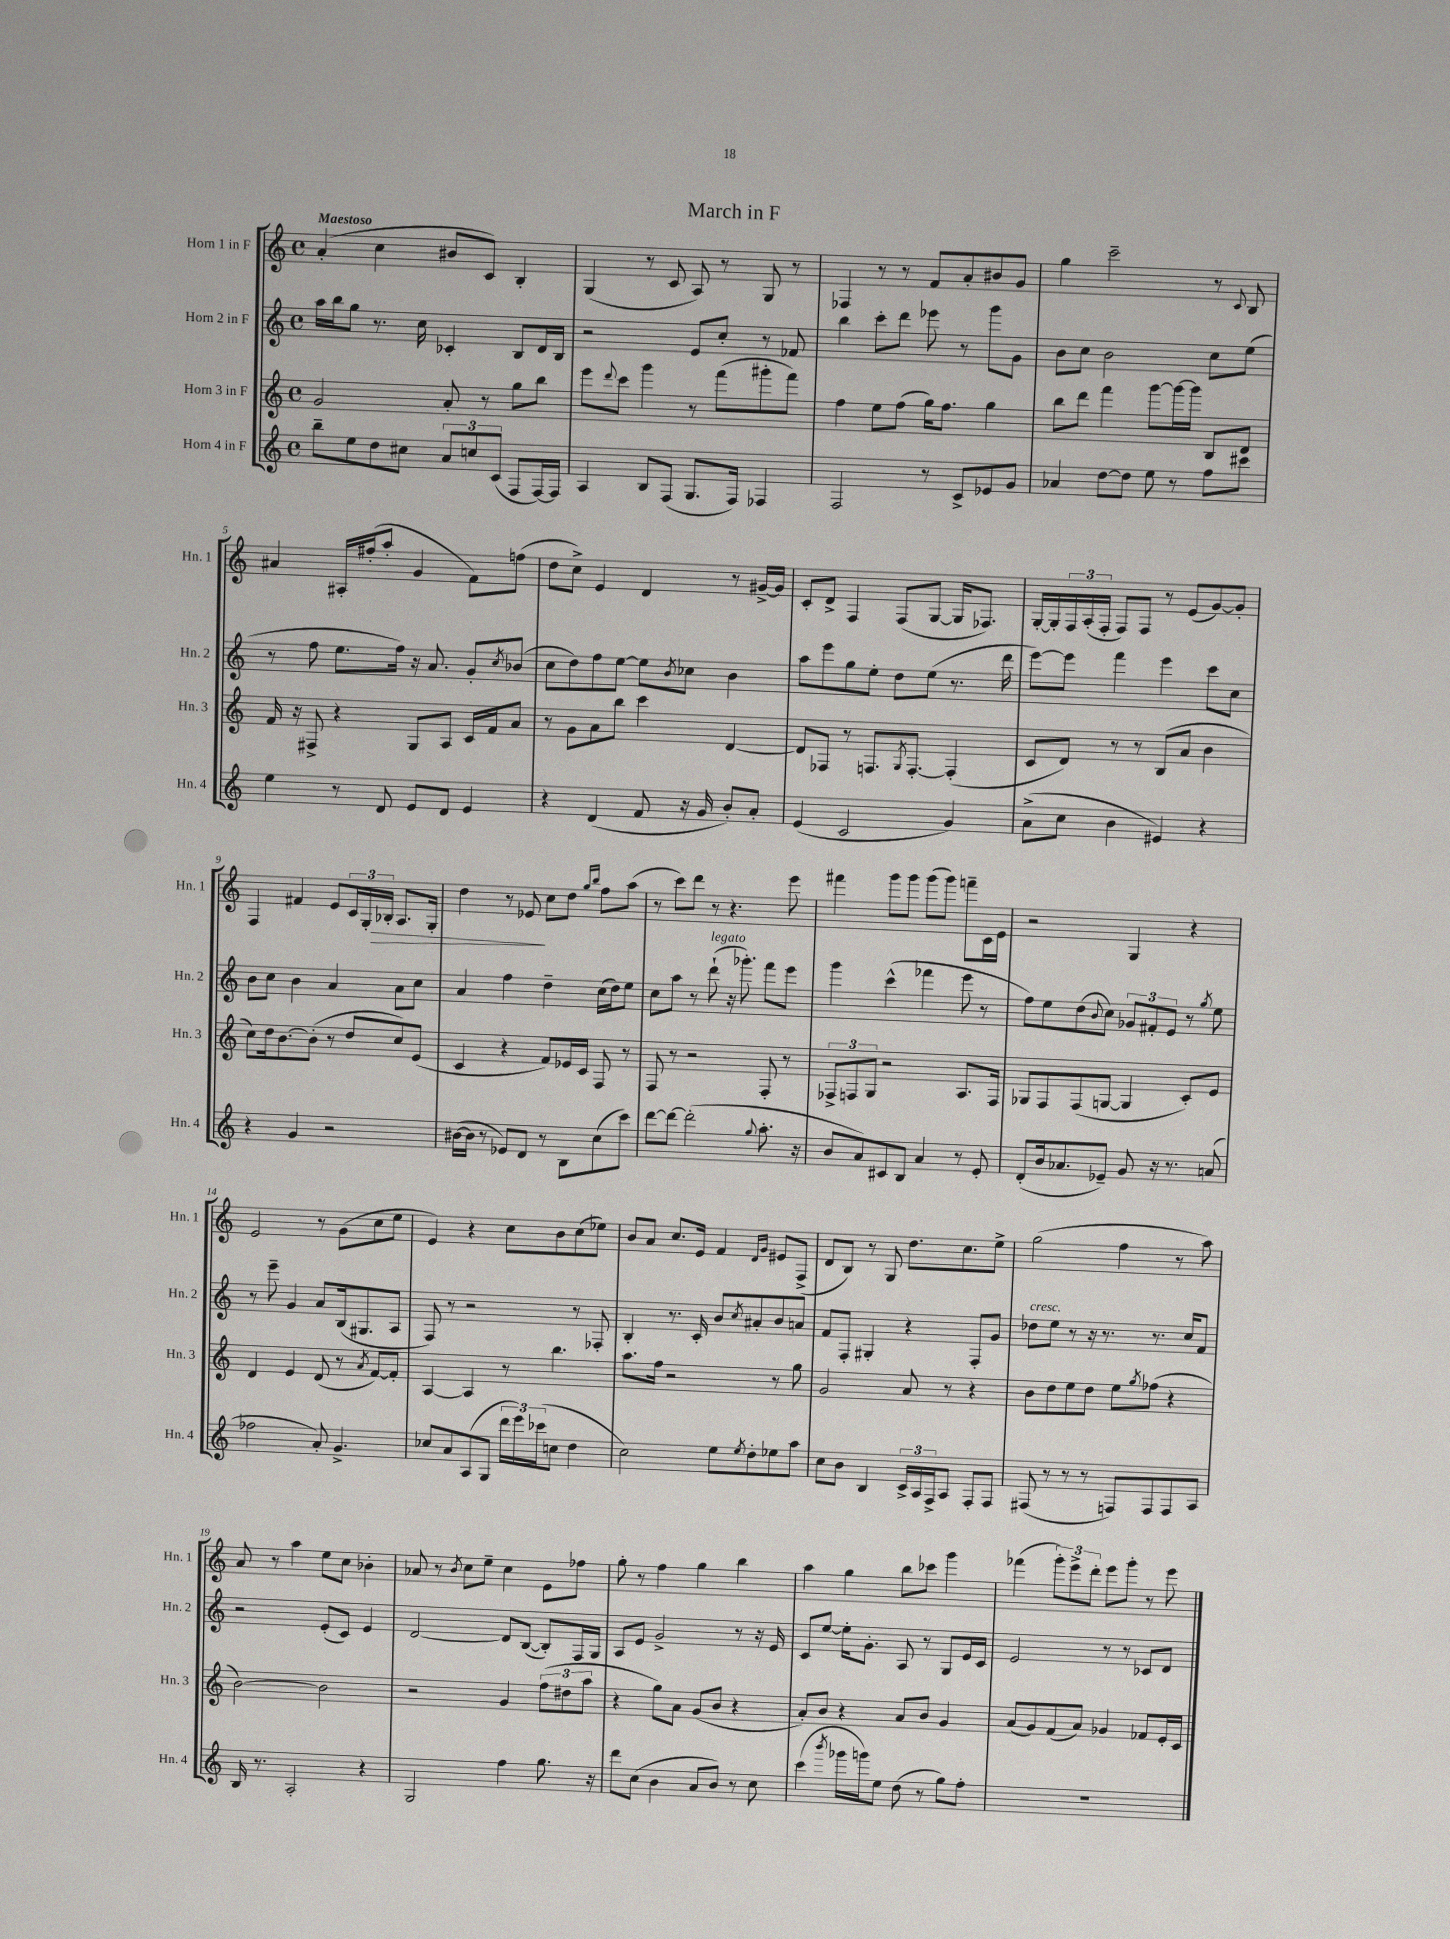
\header { title = "March in F" }
<<
\new StaffGroup <<
\new Staff = "s0" \with { instrumentName = "Horn 1 in F" shortInstrumentName = "Hn. 1" } {
    \clef treble \key c \major \defaultTimeSignature \time 4/4 \tempo "Maestoso"
    a'4-.( c''4 bis'8 c'8) b4-. |
    g4( r8 c'8 a8) r8 g8 r8 |
    fes4 r8 r8 f'8 a'8-. bis'8 g'8 |
    g''4 c'''2-- r8 \appoggiatura { c'8 } b8 |
    ais'4 ais16-. fis''16-.( a''8-. g'4 f'8) f''8( |
    d''8 c''8->) e'4 d'4 r8 gis'16~-> gis'16 |
    c'8-. d'8-> f4 f8( g8~ g16 fes8.) |
    g16~-. g16-. \tuplet 3/2 { f16 a16-.( f16-. } f8) f8 r8 e'8( g'8~) g'8-. |
    f4 fis'4 e'8 \tuplet 3/2 { c'16 g16-. bes16-.\> } a8. g16-. |
    d''4 r8 ees'8\! c''8 d''8 \grace { g''16 b''16 } f''8 a''8( |
    r8 c'''8) d'''8 r8 r4. e'''8 |
    fis'''4 g'''8 g'''8 g'''8( g'''8) f'''8-- c'16 e'16 |
    r2 g4 r4 |
    e'2 r8 g'8( c''8 e''8 |
    e'4) r4 c''8 b'8 c''8( ees''8) |
    b'8 a'8 c''8. e'16 f'4 \grace { d'16 g'16 } eis'8 f8->( |
    d'8 b8) r8 g8 d''8. c''8. e''8-> |
    g''2( f''4 r8 a''8) |
    a'8 r8 a''4 e''8 c''8 bes'4-. |
    aes'8 r8 \acciaccatura { b'8 } c''8 e''8-- c''4 e'8 fes''8 |
    g''8-. r8 f''4 g''4 b''4 |
    a''4 g''4 b''8 ces'''8 g'''4 |
    fes'''4( \tuplet 3/2 { g'''8-.) e'''8-> d'''8-. } e'''8 g'''8-. r8 e'''8 \bar "|." |
}
\new Staff = "s1" \with { instrumentName = "Horn 2 in F" shortInstrumentName = "Hn. 2" } {
    \clef treble \key c \major \defaultTimeSignature \time 4/4
    a''16 b''16 g''8 r8. c''16 ces'4-. b8 d'16 b16 |
    r2 e'8 c''8-. r8 fes'8 |
    b''4 c'''8-. d'''8 ees'''8 r8 g'''8 g'8 |
    b'8 c''8 b'2 c''8 e''8( |
    r8 f''8 e''8. f''16) r16 a'8. g'8-. \acciaccatura { c''8 } bes'8( |
    c''8 d''8) f''8 e''8~ e''8 \acciaccatura { b'8 } ces''8 b'4 |
    a''8 e'''8 g''8 e''8-. d''8 e''8( r8. d'''16 |
    e'''8~) e'''8 f'''4 e'''4 c'''8 c''8 |
    b'8 c''8 b'4 a'4 a'8 c''8 |
    a'4 f''4 d''4-- c''16( d''16) e''8 |
    c''8 a''8 r8 d'''8-!^\markup { \italic "legato" }( r16 ges'''8.-.) f'''8 e'''8 |
    g'''4 c'''4-^( fes'''4 e'''8 r8 |
    f''8) e''8 d''8( \appoggiatura { b'8 } c''8) \tuplet 3/2 { ges'8 fis'8-. e'8 } r8 \acciaccatura { g''8 } e''8 |
    r8 e'''8-- g'4 a'8 b16( gis8. a8 |
    f8) r8 r2 r8 fes8-. |
    b4-. r8. c'16-. b'8 \acciaccatura { c''8 } ais'8-. b'8 a'8 |
    f'8 f8-. gis4-. r4 f8-. g'8 |
    des''8^\markup { \italic "cresc." } e''8 r8 r16 r8. r8. c''16 f'8 |
    r2 e'8-.( c'8) e'4 |
    d'2~ d'8 b8~( b8-.) f16 g16 |
    a8 e'8 g'2-> r8 r16 e'16 |
    c'8 e''8~ e''16-. g'8.-. a8 r8 g8 e'16 c'16 |
    e'2 r8 r8 ces'8 d'8 \bar "|." |
}
\new Staff = "s2" \with { instrumentName = "Horn 3 in F" shortInstrumentName = "Hn. 3" } {
    \clef treble \key c \major \defaultTimeSignature \time 4/4
    g'2 a'8-. r8 g''8 b''8 |
    e'''8 \appoggiatura { d'''8 } c'''8 g'''4 r8 f'''8( gis'''8-. f'''8) |
    f''4 e''8 f''8( g''16) f''8. g''4 |
    b''8 d'''8 f'''4 g'''8~ g'''16~ g'''16 b8 d'8 |
    f'16 r16 fis8-> r4 g8 a8 c'16 f'16 a'8 |
    r8 g'8 a'8 b''8 c'''4 d'4~ |
    d'8 fes8 r8 f8. \acciaccatura { g8 } f8.~-. f4-.( |
    c'8 d'8) r8 r8 b8( a'8 b'4 |
    c''8) d''16 b'8.~ b'8-.( r8 d''8 c''8) e'8( |
    c'4 r4 f'8) ees'16 c'16 f8 r8 |
    f8 r8 r2 f8-. r8 |
    \tuplet 3/2 { fes8-> f8 g8 } r2 a8. f16 |
    ges8 f8 f8( g8~ g4 c'8-.) e'8 |
    d'4 e'4 d'8( r8 \acciaccatura { a'8 } f'8~) f'8-. |
    a4~ a4 r8 b''4. |
    a''8. f''16 r2 r8 g''8 |
    g'2 a'8 r8 r4 |
    b'8 d''8 e''8 d''8 e''8 \acciaccatura { g''8 } fes''8( r4 |
    b'2~) b'2 |
    r2 g'4 \tuplet 3/2 { f''8( dis''8 a''8 } |
    r4 g''8) a'8 g'8( b'8 r4 |
    a'8-.) b'8 r4 a'8 b'8 g'4 |
    a'8( g'8) f'8( a'8) ges'4 fes'8 e'16-. c'16 \bar "|." |
}
\new Staff = "s3" \with { instrumentName = "Horn 4 in F" shortInstrumentName = "Hn. 4" } {
    \clef treble \key c \major \defaultTimeSignature \time 4/4
    b''8-- e''8 d''8 cis''8 \tuplet 3/2 { a'8 c''8 c'8( } f8 f16~) f16 |
    a4 b8 f8( g8. f16) fes4 |
    f2 r8 c'8-> ees'8 g'8 |
    aes'4 d''8~ d''8 e''8 r8 f''8 cis'''8 |
    e''4 r8 d'8 e'8 d'8 e'4 |
    r4 d'4( f'8 r16 g'16 b'8-.) a'8-. |
    e'4( c'2 g'4) |
    a'8->( c''8 b'4 eis'4) r4 |
    r4 g'4 r2 |
    bis'16~( bis'16 r8 ees'8) d'8 r8 b8 c''8( c'''8) |
    d'''8~ d'''8~ d'''2-.( \appoggiatura { g''8 } a''8.-. r16 |
    b'8 a'8) cis'8 b8 a'4 r8 e'8-. |
    d'8-.( b'16 aes'8. ees'8--) g'8 r16 r8. a'8( |
    fes''2 a'8-.) g'4.-> |
    ces''8 a'8 a8( g8 \tuplet 3/2 { d'''16 e'''16) ces'''16( } c''8 d''4 |
    c''2) e''8 \acciaccatura { e''8 } d''8-. ees''8 a''8 |
    c''8 b'8 b4 \tuplet 3/2 { c'16-> a16 f16-> } a8 f8-. f8 |
    fis8( r8 r8 r8 f8) f8 f8 a8 |
    b16 r8. a2-. r4 |
    g2 f''4 g''8. r16 |
    d'''8 c''8( b'4 a'8 b'8) r8 c''8 |
    c'''4( \acciaccatura { b'''8 } ges'''16 g'''16) e''8 d''8( r8 g''8) f''8-. |
    R1 \bar "|." |
}
>>
>>
